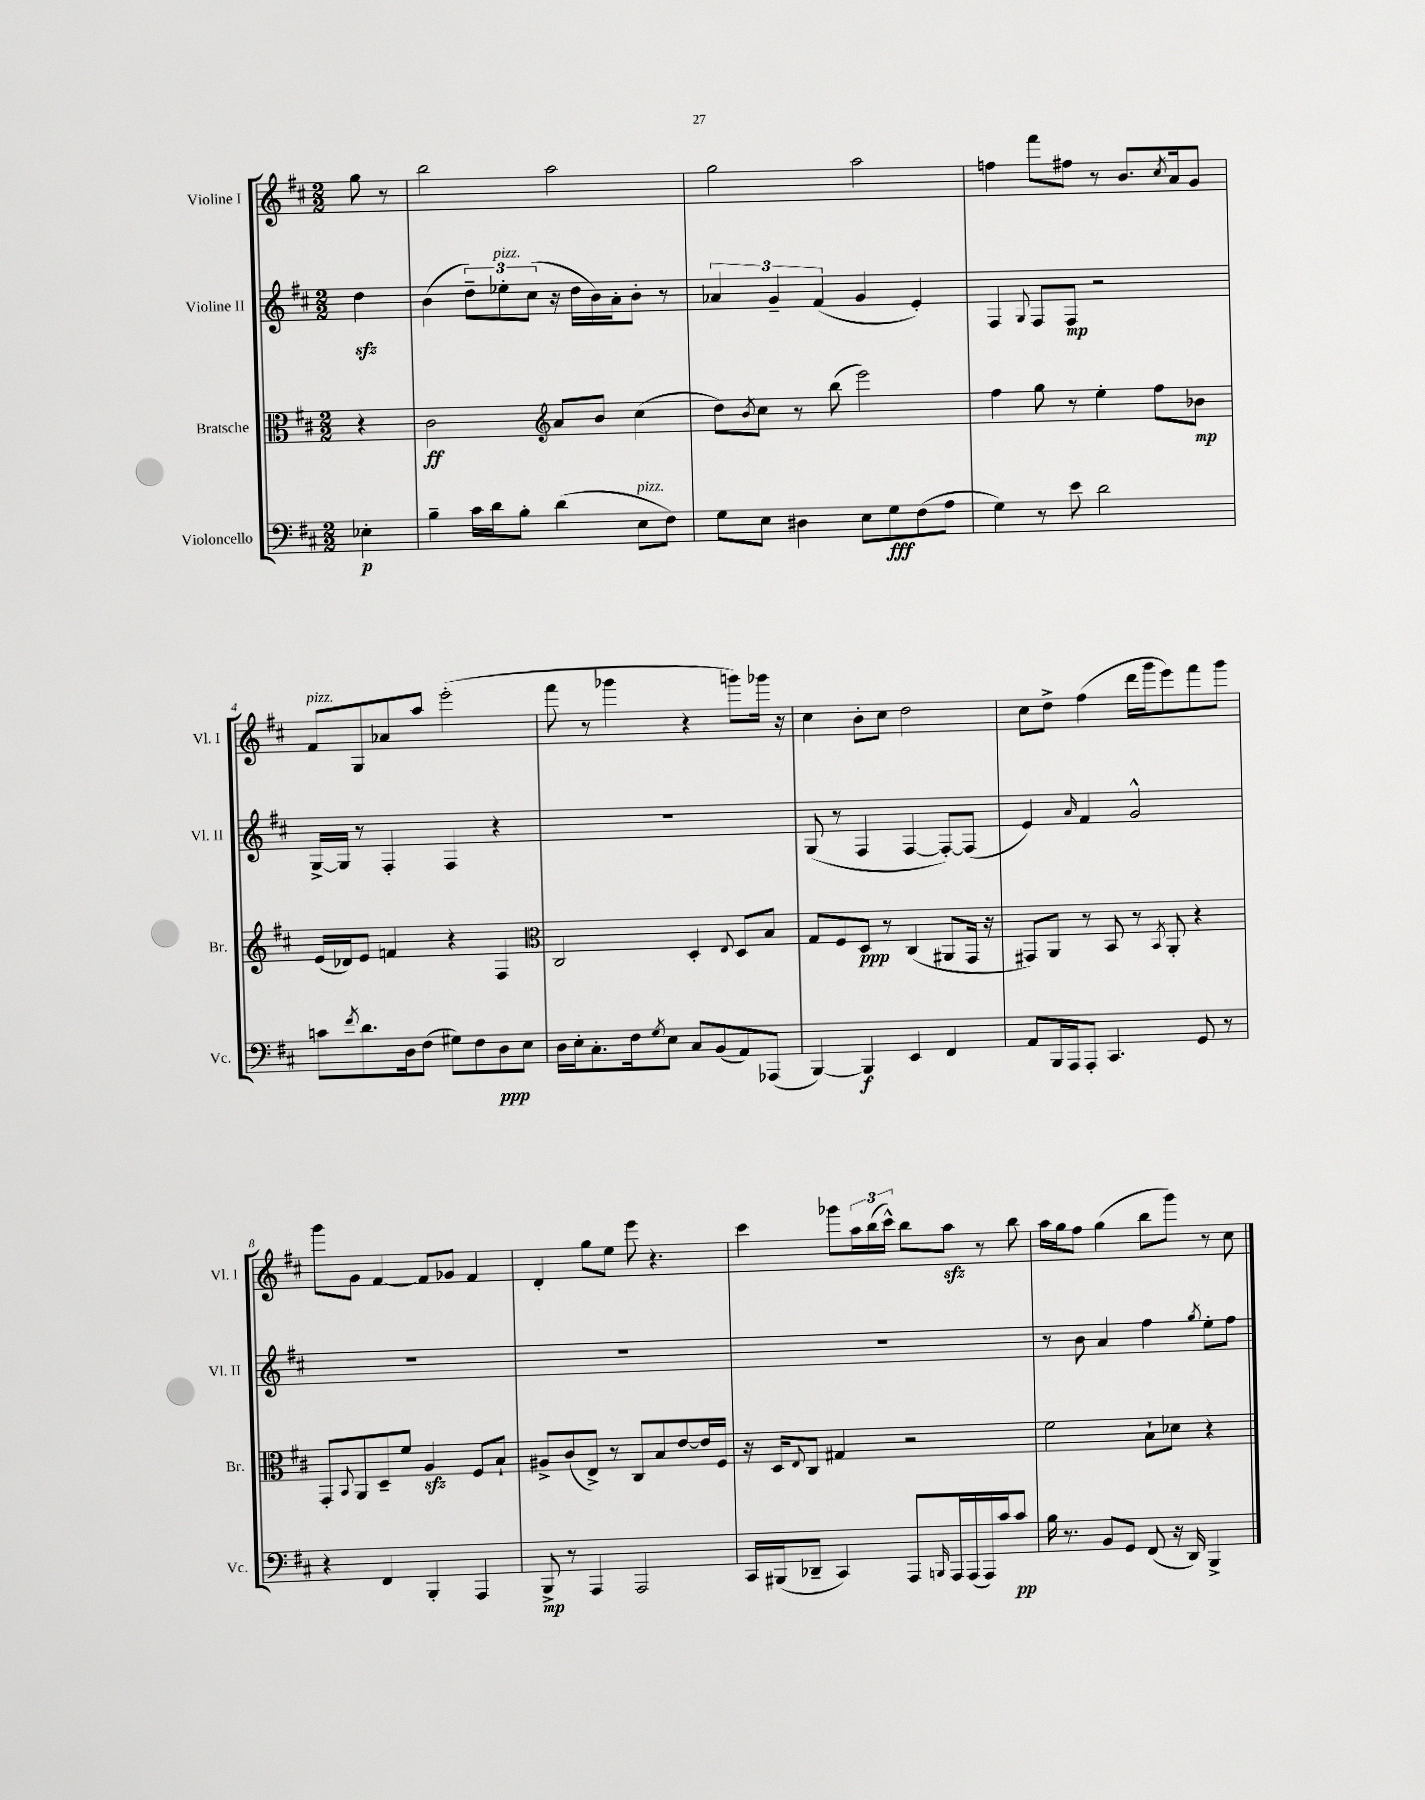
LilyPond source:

<<
\new StaffGroup <<
\new Staff = "s0" \with { instrumentName = "Violine I" shortInstrumentName = "Vl. I" } {
    \clef treble \key d \major \numericTimeSignature \time 2/2 \partial 4
    g''8 r8 |
    b''2 a''2 |
    g''2 a''2 |
    f''4 fis'''8 fis''8 r8 b'8. \acciaccatura { cis''8 } a'16 g'8 |
    fis'8^\markup { \italic "pizz." } g8 aes'8 a''8 e'''2-.( |
    fis'''8 r8 ges'''4 r4 g'''8) ges'''16 r16 |
    cis''4 b'8-. cis''8 d''2 |
    cis''8 d''8-> fis''4( d'''16 g'''16 e'''8) fis'''8 g'''8 |
    g'''8 g'8 fis'4~ fis'8 ges'8 fis'4 |
    d'4-. g''8 e''8 e'''8 r4. |
    cis'''4 ges'''8 \tuplet 3/2 { a''16 b''16( cis'''16-^) } b''8 a''8\sfz r8 b''8 |
    a''16 g''16 fis''8 g''4( b''8 g'''8) r8 cis''8 \bar "|." |
}
\new Staff = "s1" \with { instrumentName = "Violine II" shortInstrumentName = "Vl. II" } {
    \clef treble \key d \major \numericTimeSignature \time 2/2 \partial 4
    d''4\sfz |
    b'4( \tuplet 3/2 { d''8--) ees''8-.^\markup { \italic "pizz." } cis''8( } r16 d''16 b'16) a'16-. b'8-. r8 |
    \tuplet 3/2 { aes'4 g'4-- fis'4( } g'4 e'4-.) |
    fis4 \appoggiatura { g8 } fis8 fis8\mp r2 |
    g16~-> g16 r8 fis4-. fis4 r4 |
    R1 |
    g8( r8 fis4 fis4~ fis8~-.) fis8( |
    e'4) \grace { a'16 } fis'4 g'2-^ |
    R1 |
    R1 |
    R1 |
    r8 b'8 a'4 fis''4 \acciaccatura { g''8 } e''8-. fis''8 \bar "|." |
}
\new Staff = "s2" \with { instrumentName = "Bratsche" shortInstrumentName = "Br." } {
    \clef alto \key d \major \numericTimeSignature \time 2/2 \partial 4
    r4 |
    cis'2\ff \clef treble a'8 b'8 cis''4( |
    d''8) \acciaccatura { b'8 } cis''8 r8 b''8( e'''2) |
    fis''4 g''8 r8 e''4-. fis''8 bes'8\mp |
    e'16( des'16) e'8 f'4 r4 fis4 |
    \clef alto cis2 d4-. \appoggiatura { e8 } d8 b8 |
    g8 fis8 d8\ppp r8 cis4( ais,8 g,16 r16 |
    gis,8) a,8 r8 b,8 r8 \acciaccatura { b,8 } a,8-. r4 |
    g,8-. \appoggiatura { b,8 } a,8 d8-- fis'8 a4\sfz fis8 b8-! |
    ais8-> cis'8( e8->) r8 cis8 b8 e'8~ e'16 fis16 |
    r16 d16 \appoggiatura { e8 } cis8 gis4 r2 |
    fis'2 b8-! des'8 r4 \bar "|." |
}
\new Staff = "s3" \with { instrumentName = "Violoncello" shortInstrumentName = "Vc." } {
    \clef bass \key d \major \numericTimeSignature \time 2/2 \partial 4
    ees4-.\p |
    b4-- cis'16 d'16 b8-. d'4( e8^\markup { \italic "pizz." } fis8) |
    g8 e8 dis4 e8 g8\fff fis8( a8 |
    g4) r8 e'8 d'2 |
    c'8 \acciaccatura { fis'8 } d'8. d16 fis8( gis8) fis8 d8\ppp e8 |
    d16 e16-. cis8.-. fis16 \acciaccatura { g8 } e8 cis8 b,8( a,8) aes,,8( |
    b,,4~) b,,4\f e,4 fis,4 |
    a,8 b,,16 a,,16 a,,8-. cis,4. g,8 r8 |
    r4 fis,4 b,,4-. a,,4 |
    b,,8->\mp r8 a,,4 a,,2 |
    cis,16 bis,,16( des,8-- cis,4) a,,8 \grace { b,,16 } a,,16 a,,16( a,,16) cis'16 cis'8\pp |
    b16 r8. b,8 g,8 fis,8( r16 d,16) b,,4-> \bar "|." |
}
>>
>>
